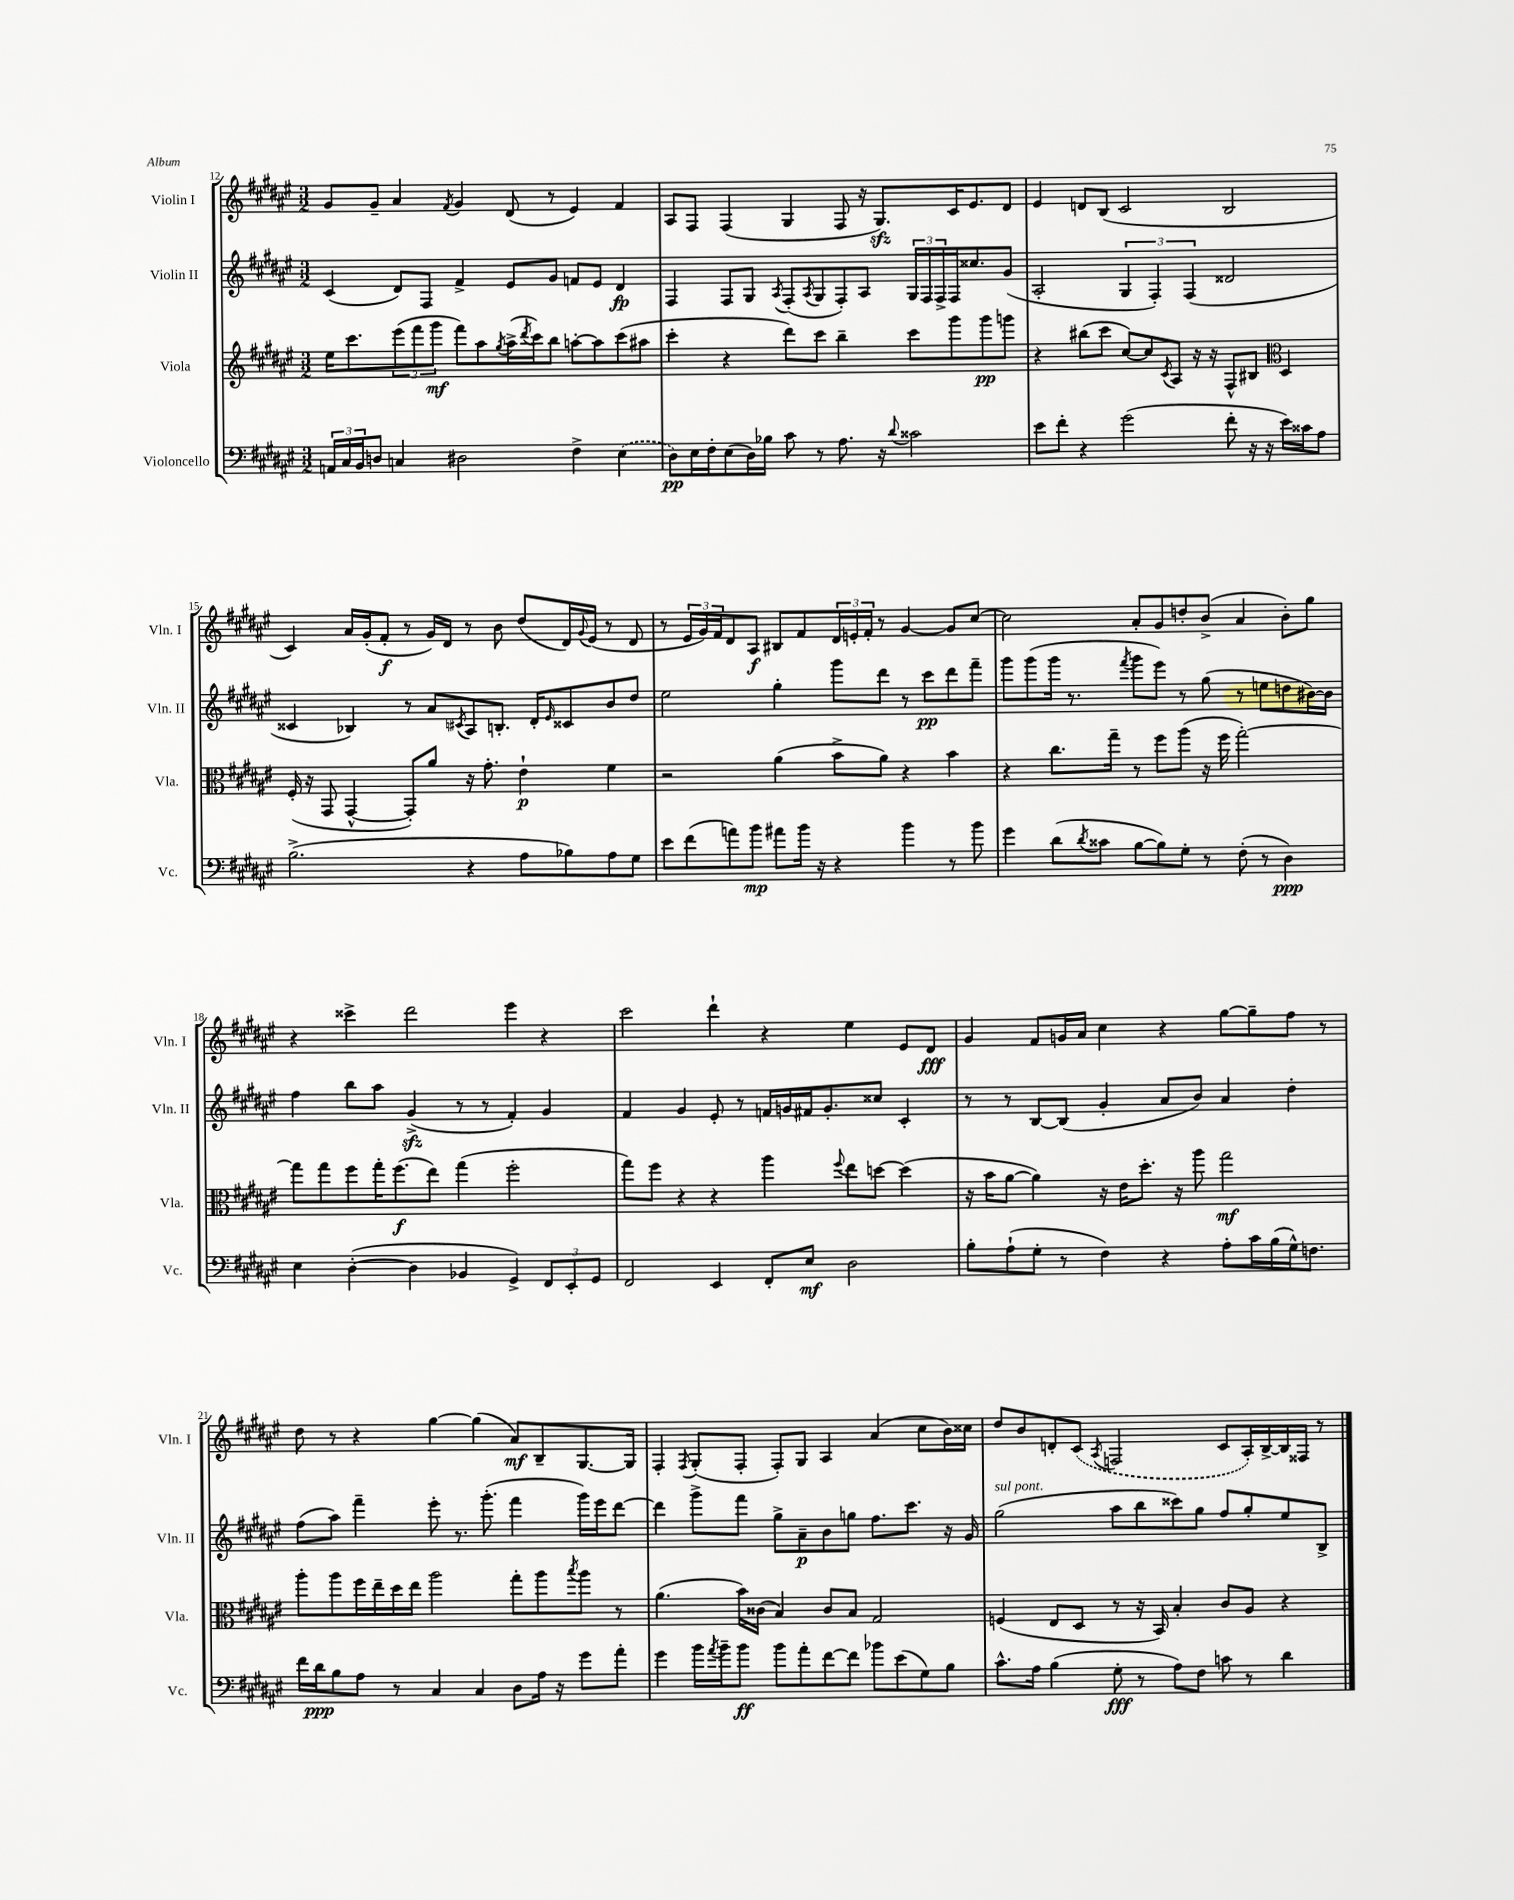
<<
\new StaffGroup <<
\new Staff = "s0" \with { instrumentName = "Violin I" shortInstrumentName = "Vln. I" } {
    \clef treble \key fis \major \numericTimeSignature \time 3/2
    gis'8 gis'8-- ais'4 \acciaccatura { fis'8 } gis'4 dis'8( r8 eis'4) fis'4 |
    ais8 fis8 fis4( gis4 fis8 r16 gis8.\sfz) cis'16 eis'8. dis'8 |
    eis'4 d'8 b8( cis'2 b2 |
    cis'4) ais'16 gis'16-.( fis'8-.\f r8 gis'16) dis'16 r8 b'8 dis''8( dis'16) \appoggiatura { gis'8 } eis'16( r8 dis'8 |
    r8 \tuplet 3/2 { eis'16 gis'16) fis'16 } dis'8 ais8\f bis8 fis'8 \tuplet 3/2 { dis'16 e'16-. fis'16-. } r8 gis'4~ gis'8 cis''8~ |
    cis''2 ais'8-. gis'8 d''8-. b'8->( ais'4 b'8-.) gis''8 |
    r4 cisis'''4-> dis'''2 eis'''4 r4 |
    cis'''2 dis'''4-! r4 eis''4 eis'8 dis'8\fff |
    gis'4 fis'8 g'16 ais'16 cis''4 r4 gis''8~ gis''8-- fis''8 r8 |
    dis''8 r8 r4 gis''4~ gis''4( ais'8\mf) b8-- gis8.~ gis16 |
    fis4-. \acciaccatura { fis8 } gis8-.( fis8-. fis8-.) gis8 ais4 ais'4( cis''8 b'16) cisis''16 |
    dis''8 b'8 d'8-. \once \slurDashed cis'8( \acciaccatura { ais8 } f2 cis'8 ais16-.) b16~-> b16 fisis16 r8 \bar "|." |
}
\new Staff = "s1" \with { instrumentName = "Violin II" shortInstrumentName = "Vln. II" } {
    \clef treble \key fis \major \numericTimeSignature \time 3/2
    cis'4( dis'8) fis8 fis'4-> eis'8 gis'8 f'8 eis'8 dis'4\fp |
    fis4 fis8 gis8 \acciaccatura { ais8 } fis8-.( \acciaccatura { ais8 } gis8 fis8-.) ais8 \tuplet 3/2 { gis16 fis16 fis16-> } fis16 cisis''8. gis'8( |
    ais2-. \tuplet 3/2 { gis4 fis4-.) fis4( } disis'2 |
    cisis'4 bes4) r8 ais'8 \acciaccatura { cis'8 } ais8 b8.-. dis'16-. \grace { eis'16 } cisis'8 b'8 dis''8 |
    eis''2 gis''4-. gis'''8 dis'''8 r8 cis'''8\pp dis'''8 fis'''8-- |
    gis'''8 gis'''8( gis'''16 r8. \acciaccatura { fis'''8 } gis'''8 eis'''8) r8 gis''8( r8 e''8 d''8 bis'16~) bis'16 |
    fis''4 b''8 ais''8 gis'4->\sfz( r8 r8 fis'4-.) gis'4 |
    fis'4 gis'4 eis'8-. r8 f'16 g'16 fis'16 g'8.-. cisis''8 cis'4-. |
    r8 r8 b8~ b8( gis'4-. ais'8 b'8) ais'4 dis''4-. |
    fis''8( ais''8) fis'''4-- eis'''8-. r8. gis'''8.-.( fis'''4 gis'''16) eis'''16 dis'''8~ |
    dis'''4 gis'''8-> fis'''8 gis''8-> ais'8--\p b'8 g''8 fis''8. cis'''8. r16 gis'16 |
    gis''2^\markup { \italic "sul pont." }( ais''8 b''8 cisis'''8) gis''8 fis''8 gis''8-. eis''8 b8-> \bar "|." |
}
\new Staff = "s2" \with { instrumentName = "Viola" shortInstrumentName = "Vla." } {
    \clef treble \key fis \major \numericTimeSignature \time 3/2
    eis''16 cis'''8. \tuplet 3/2 { eis'''8( fis'''8 gis'''8\mf } fis'''8) ais''8 \acciaccatura { gis''8 } ais''16->( \acciaccatura { dis'''8 } cis'''16) b''8 a''8~-. a''8 cis'''8( ais''8 |
    cis'''4-. r4 dis'''8) cis'''8 b''4-- cis'''8 gis'''8 gis'''8\pp g'''8 |
    r4 bis''8( cis'''8 cis''8~) cis''8 \acciaccatura { cis'8 } ais8 r16 r16 fis8-^ bis8 \clef alto dis4 |
    fis16-.( r16 gis,8 gis,4~-^ gis,8-.) ais'8 r16 gis'8.-. eis'4-!\p fis'4 |
    r2 ais'4( b'8-> ais'8) r4 b'4 |
    r4 cis''8. gis''16-- r8 fis''8 ais''8( r16 fis''16 gis''2~-.) |
    gis''8 gis''8 fis''8 gis''16-. fis''8.\f( eis''8) gis''4( fis''2-. |
    gis''8) fis''8 r4 r4 ais''4 \appoggiatura { fis''8 } eis''8 d''8~ d''4( |
    r16 b'16 ais'8~ ais'4) r16 eis'16 dis''8.-. r16 ais''8 gis''2\mf |
    ais''8-. ais''8 fis''16 eis''16-- dis''16 eis''16 ais''2 gis''8-. ais''8 \acciaccatura { b''8 } ais''8 r8 |
    ais'4.( b'16) cisis'16( b4) cisis'8 b8 gis2 |
    f4( eis8 dis8 r8 r16 b,16) b4-. cis'8 ais8 r4 \bar "|." |
}
\new Staff = "s3" \with { instrumentName = "Violoncello" shortInstrumentName = "Vc." } {
    \clef bass \key fis \major \numericTimeSignature \time 3/2
    \tuplet 3/2 { a,16 cis16 b,16 } d8 c4 dis2 fis4-> \once \slurDashed eis4( |
    dis8\pp) eis16 fis16-. eis8( dis16) bes16 cis'8 r8 ais8. r16 \appoggiatura { dis'8 } cisis'2 |
    eis'8 fis'8-. r4 gis'2( fis'8-. r16 r16 eis'16) cisis'16 ais8 |
    b2.->( r4 ais8 bes8) ais8 gis8 |
    eis'8 fis'8( a'8) b'8\mp ais'8 b'16 r16 r4 b'4 r8 b'8 |
    gis'4 dis'8( \acciaccatura { dis'8 } cisis'8 b8~ b8) gis8-. r8 fis8-.( r8 dis4\ppp) |
    eis4 dis4~-.( dis4 bes,4 gis,4->) \tuplet 3/2 { fis,8 eis,8-. gis,8 } |
    fis,2 eis,4 fis,8-. eis8\mf dis2 |
    b8-. ais8-!( gis8-. r8 fis4) r4 ais8-. cis'16 b16( gis16-^) f8. |
    fis'16 dis'16\ppp b8 ais8 r8 cis4 cis4 dis8 ais16 r16 gis'8 ais'8-. |
    gis'4 b'16 \acciaccatura { ais'8 } b'16-- b'8\ff b'8 ais'8-. fis'8~ fis'8 bes'8 eis'8( gis8) b8 |
    cis'8.-^ ais16 b4( gis8-.\fff r8 ais8) fis8 c'8 r8 dis'4 \bar "|." |
}
>>
>>
\layout { \context { \Score currentBarNumber = #12 } }
